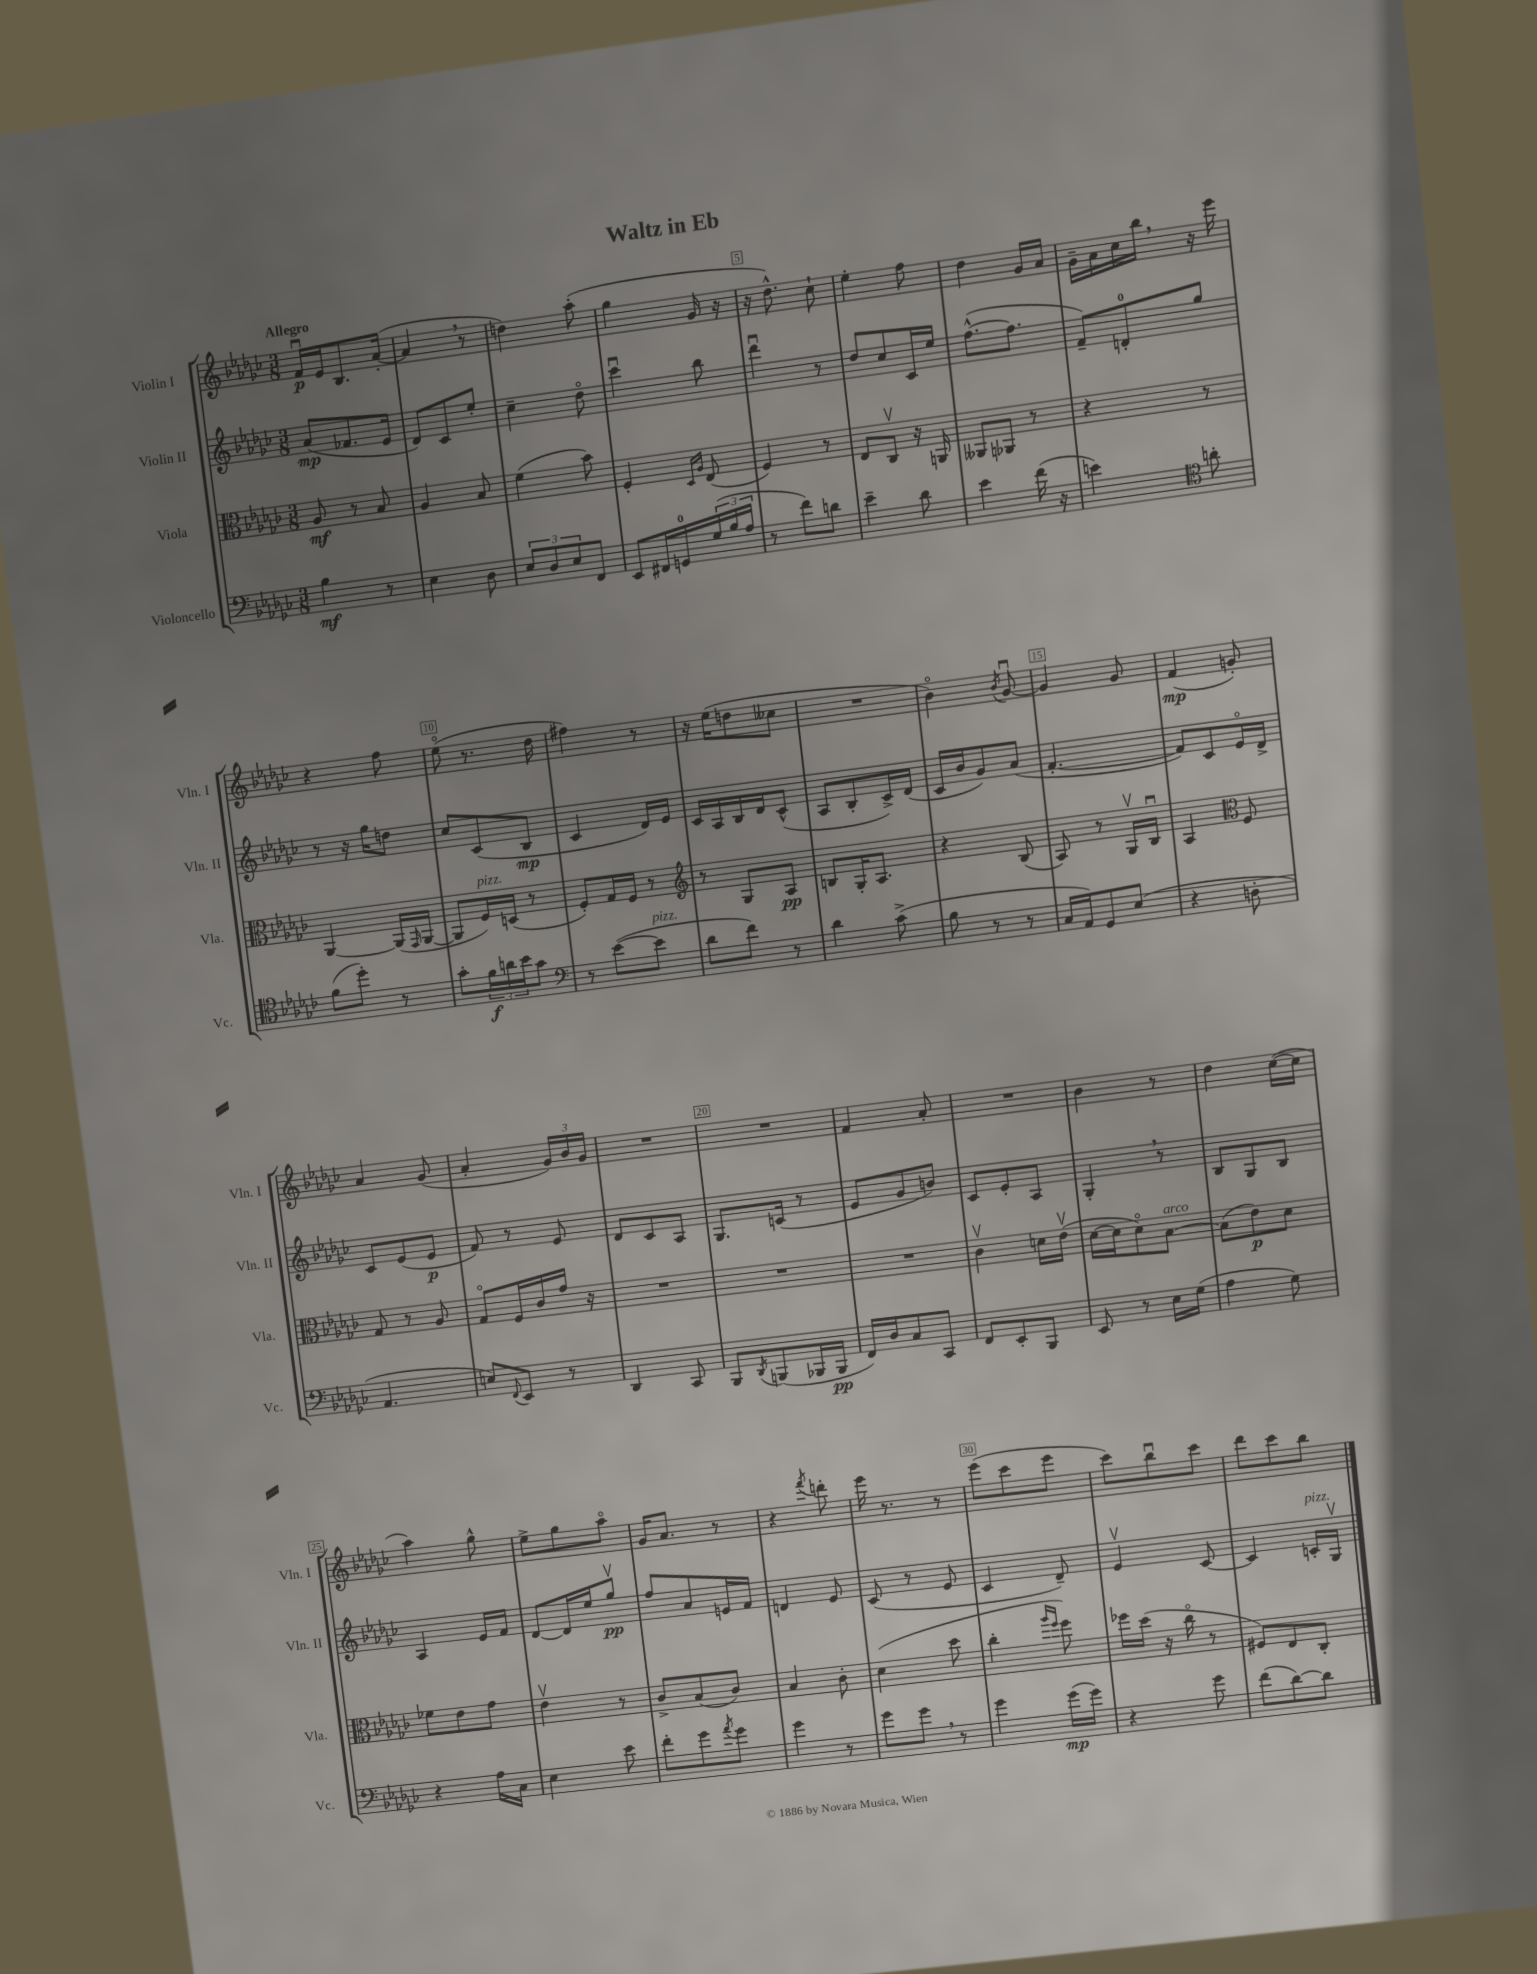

**kern	**dynam	**kern	**dynam	**kern	**dynam	**kern	**dynam
*part4	*part4	*part3	*part3	*part2	*part2	*part1	*part1
*staff4	*staff4	*staff3	*staff3	*staff2	*staff2	*staff1	*staff1
*I"Violoncello	*	*I"Viola	*	*I"Violin II	*	*I"Violin I	*
*I'Vc.	*	*I'Vla.	*	*I'Vln. II	*	*I'Vln. I	*
*clefF4	*	*clefC3	*	*clefG2	*	*clefG2	*
*k[b-e-a-d-g-c-]	*	*k[b-e-a-d-g-c-]	*	*k[b-e-a-d-g-c-]	*	*k[b-e-a-d-g-c-]	*
*M3/8	*	*M3/8	*	*M3/8	*	*M3/8	*
=1	=1	=1	=1	=1	=1	=1	=1
!	!	!	!	!	!	!LO:TX:a:B:t=Allegro	!
4B-\	mf	8A-/	mf	(8a-/L	mp	16fu/LL	p
.	.	.	.	.	.	16e-/J	.
.	.	8r	.	8.f-X/	.	8.B-/	.
8r	.	8B-/	.	.	.	.	.
.	.	.	.	16e-/Jk	.	([16a-'/Jk	.
=2	=2	=2	=2	=2	=2	=2	=2
4E-\	.	4A-/	.	8d-/L)	.	4a-,/]	.
.	.	.	.	8c-/	.	.	.
8D-\	.	8B-/	.	8ee-'/J	.	8r	.
=3	=3	=3	=3	=3	=3	=3	=3
12E-/L	.	(4f\	.	4cc-~\	.	4ddn\)	.
12D-/	.	.	.	.	.	.	.
12E-/	.	.	.	.	.	.	.
8FF/J	.	8b-\)	.	8dd-\	.	(8aa-'\	.
=4	=4	=4	=4	=4	=4	=4	=4
8EE-/L	.	4F'/	.	4ccc-u\	.	4gg-\	.
16FF#X/L	.	.	.	.	.	.	.
16GGn/	.	.	.	.	.	.	.
.	.	16qqD-/LL	.	.	.	.	.
.	.	16qqA-/JJ	.	.	.	.	.
(24G-/	.	(8E-/	.	8bb-\	.	16g-/	.
24B-/	.	.	.	.	.	.	.
.	.	.	.	.	.	16r	.
24A-/JJ	.	.	.	.	.	.	.
=5	=5	=5	=5	=5	=5	=5	=5
8r	.	4F/)	.	4ddd-u\	.	16r	.
.	.	.	.	.	.	8.dd-^^\)	.
8f\L)	.	.	.	.	.	.	.
8dn\J	.	8r	.	8r	.	8cc-`\	.
=6	=6	=6	=6	=6	=6	=6	=6
4e-~\	.	8E-/L	.	8dd-/L	.	4ee-'\	.
.	.	8C-v/J	.	8cc-/	.	.	.
8d-\	.	16r	.	16c-/L	.	8ff\	.
.	.	16AAn/	.	16ee-/JJ	.	.	.
=7	=7	=7	=7	=7	=7	=7	=7
4e-\	.	8AA--X/L	.	([8.ff^^\L	.	4dd-\	.
.	.	8AA-X/J	.	.	.	.	.
.	.	.	.	8.ff\J]	.	.	.
(16f\	.	8r	.	.	.	16g-/LL	.
16r	.	.	.	.	.	16a-/JJ	.
=8	=8	=8	=8	=8	=8	=8	=8
4en\)	.	4r	.	8f~/L)	.	16g-~\LL	.
.	.	.	.	.	.	16a-\	.
.	.	.	.	8dn'/	.	16cc-\	.
.	.	.	.	.	.	16bb-,\JJ	.
*clefC4	*	*	*	*	*	*	*
8an'\	.	8r	.	8gg-/J	.	16r	.
.	.	.	.	.	.	16eee-\	.
!!LO:LB:g=z
=9	=9	=9	=9	=9	=9	=9	=9
(8f\L	.	[4AA-/	.	8r	.	4r	.
8dd-'\J)	.	.	.	16r	.	.	.
.	.	.	.	16gg-\KL	.	.	.
8r	.	(16AA-/LL]	.	8ddn\J	.	8ff\	.
.	.	16qqGG-/	.	.	.	.	.
.	.	[16AA-/JJ	.	.	.	.	.
=10	=10	=10	=10	=10	=10	=10	=10
8g-'\L	.	8AA-/L]	.	8cc-/L	.	(8ee-\	.
!	!	!LO:TX:a:i:t=pizz.	!	!	!	!	!
24f\L	f	16F/L)	.	(8c-/	.	8.r	.
24an\	.	.	.	.	.	.	.
.	.	(16Dn/JJ	.	.	.	.	.
24b-\J	.	.	.	.	.	.	.
8g-\J	.	8r	.	8B-/J	mp	.	.
.	.	.	.	.	.	16dd-\	.
=11	=11	=11	=11	=11	=11	=11	=11
*clefF4	*	*	*	*	*	*	*
8r	.	8F'/L)	.	4c-/	.	4ff#X\)	.
([8e-\L	.	16G-/L	.	.	.	.	.
.	.	16F/JJ	.	.	.	.	.
!LO:TX:a:i:t=pizz.	!	!	!	!	!	!	!
8e-\J]	.	8r	.	16d-/LL)	.	8r	.
.	.	.	.	16e-/JJ	.	.	.
=12	=12	=12	=12	=12	=12	=12	=12
*	*	*clefG2	*	*	*	*	*
8d-\L	.	8r	.	16c-/LL	.	16r	.
.	.	.	.	16A-/	.	(16ee-\KL	.
8f\J)	.	8G-/L	.	16B-/	.	8ddn\	.
.	.	.	.	16d-/J	.	.	.
8r	.	8A-/J	pp	(8c-^^/J	.	8cc--X\J	.
=13	=13	=13	=13	=13	=13	=13	=13
4d-\	.	8Bn/L	.	8A-/L	.	4.r	.
.	.	16G-'/K	.	8B-'/	.	.	.
.	.	8.A-/J	.	.	.	.	.
(8c-^\	.	.	.	16c-^/L)	.	.	.
.	.	.	.	(16d-/JJ	.	.	.
=14	=14	=14	=14	=14	=14	=14	=14
8B-\	.	4r	.	16c-/LL	.	4b-\)	.
.	.	.	.	16b-/J	.	.	.
8r	.	.	.	8g-/)	.	.	.
.	.	.	.	.	.	8qb-/	.
8r	.	(8B-/	.	(8a-/J	.	[8g-u/	.
=15	=15	=15	=15	=15	=15	=15	=15
16C-/LL	.	8A-/)	.	[4.f'/	.	4g-/]	.
16AA-/J)	.	.	.	.	.	.	.
8GG-/	.	8r	.	.	.	.	.
(8E-/J	.	16G-v/LL	.	.	.	8g-/	.
.	.	16B-u/JJ	.	.	.	.	.
=16	=16	=16	=16	=16	=16	=16	=16
4r	.	4A-/	.	8f/L])	.	(4f/	mp
.	.	.	.	8c-/	.	.	.
*	*	*clefC3	*	*	*	*	*
8Dn'\	.	8F/	.	16e-/L	.	8gn'/)	.
.	.	.	.	16d-^/JJ	.	.	.
!!LO:LB:g=z
=17	=17	=17	=17	=17	=17	=17	=17
4.AA-/	.	8G-/	.	8c-/L	.	4a-/	.
.	.	8r	.	(8e-/	.	.	.
.	.	8A-/	.	8e-/J	p	(8g-/	.
=18	=18	=18	=18	=18	=18	=18	=18
8En/L)	.	8G-/L	.	8f/)	.	4a-'/	.
8qqFF/	.	.	.	.	.	.	.
8EE-/J	.	16F/L	.	8r	.	.	.
.	.	16c-/	.	.	.	.	.
8r	.	16g-/JJ	.	8e-/	.	24g-/LL)	.
.	.	.	.	.	.	24b-/	.
.	.	16r	.	.	.	.	.
.	.	.	.	.	.	24g-/JJ	.
=19	=19	=19	=19	=19	=19	=19	=19
4DD-/	.	4.r	.	8d-/L	.	4.r	.
.	.	.	.	8c-/	.	.	.
8CC-/	.	.	.	8A-/J	.	.	.
=20	=20	=20	=20	=20	=20	=20	=20
8BBB-/L	.	4.r	.	8.G-/L	.	4.r	.
8qDD-/	.	.	.	.	.	.	.
(8BBBn/	.	.	.	.	.	.	.
.	.	.	.	(16cn/Jk	.	.	.
16BBB-X/L	.	.	.	8r	.	.	.
16BBB-/JJ	pp	.	.	.	.	.	.
=21	=21	=21	=21	=21	=21	=21	=21
16FF/LL)	.	4.r	.	8e-/L	.	4f/	.
16D-/J	.	.	.	.	.	.	.
8C-/	.	.	.	8g-/	.	.	.
8CC-/J	.	.	.	8bn/J)	.	8a-'/	.
=22	=22	=22	=22	=22	=22	=22	=22
8FF/L	.	4c-v\	.	8c-/L	.	4.r	.
8EE-'/	.	.	.	8e-'/	.	.	.
8BBB-/J	.	16dn\LL	.	8A-/J	.	.	.
.	.	(16e-v\JJ	.	.	.	.	.
=23	=23	=23	=23	=23	=23	=23	=23
8EE-/	.	[16d-\LL	.	4G-',/	.	4b-\	.
.	.	16d-\J]	.	.	.	.	.
8r	.	8d-\)	.	.	.	.	.
!	!	!LO:TX:a:i:t=arco	!	!	!	!	!
16E-\LL	.	[8B-\J	.	8r	.	8r	.
(16G-\JJ	.	.	.	.	.	.	.
=24	=24	=24	=24	=24	=24	=24	=24
4A-\	.	(8B-\L]	.	8B-/L	.	4dd-\	.
.	.	8e-\)	p	8G-/	.	.	.
8G-\)	.	8d-\J	.	8B-/J	.	([16cc-\LL	.
.	.	.	.	.	.	16cc-\JJ]	.
!!LO:LB:g=z
=25	=25	=25	=25	=25	=25	=25	=25
4r	.	8f-X\L	.	4A-/	.	4aa-\)	.
.	.	8e-\	.	.	.	.	.
16A-\LL	.	8g-\J	.	16e-/LL	.	8gg-^^\	.
16C-\JJ	.	.	.	16f/JJ	.	.	.
=26	=26	=26	=26	=26	=26	=26	=26
4E-\	.	4e-v\	.	[8d-/L	.	8ee-^\L	.
.	.	.	.	16d-/L]	.	8gg-\	.
.	.	.	.	16ee-/J	.	.	.
8e-\	.	8r	.	8gg-v/J	pp	8aa-\J	.
=27	=27	=27	=27	=27	=27	=27	=27
8f'\L	.	8c-^/L	.	8ff/L	.	16g-/KL	.
.	.	.	.	.	.	8.a-/J	.
8g-\	.	(8B-/	.	8a-/	.	.	.
8qa-/	.	.	.	.	.	.	.
8g-\J	.	8c-/J)	.	16en/L	.	8r	.
.	.	.	.	16f/JJ	.	.	.
=28	=28	=28	=28	=28	=28	=28	=28
4g-\	.	4B-/	.	4dn/	.	4r	.
.	.	.	.	.	.	8qfff/	.
8r	.	8c-'\	.	8e-/	.	8dddn'\	.
=29	=29	=29	=29	=29	=29	=29	=29
8g-\L	.	(4d-\	.	(8c-/	.	16eee-\	.
.	.	.	.	.	.	8.r	.
8g-,\J	.	.	.	8r	.	.	.
8r	.	8dd-\	.	8e-/	.	8r	.
=30	=30	=30	=30	=30	=30	=30	=30
4g-\	.	4cc-'\	.	4c-/	.	(8eee-\L	.
.	.	.	.	.	.	8ccc-\	.
.	.	16qqaa-/LL	.	.	.	.	.
.	.	16qqff/JJ	.	.	.	.	.
(16g-\LL	mp	8ff\)	.	8d-~/)	.	8eee-\J	.
16g-\JJ)	.	.	.	.	.	.	.
=31	=31	=31	=31	=31	=31	=31	=31
4r	.	16ff-X\LL	.	4e-v/	.	8ccc-\L)	.
.	.	(16dd-\JJ	.	.	.	.	.
.	.	16r	.	.	.	8bb-u\	.
.	.	16cc-\	.	.	.	.	.
8g-\	.	8r	.	[8c-/	.	8ccc-\J	.
=32	=32	=32	=32	=32	=32	=32	=32
(8f\L	.	8F#X/L)	.	4c-/]	.	8ddd-\L	.
[8d-\)	.	8E-/	.	.	.	8ccc-\	.
!	!	!	!	!LO:TX:a:i:t=pizz.	!	!	!
8d-\J]	.	8C-'/J	.	16cn'/LL	.	8bb-\J	.
.	.	.	.	16G-v/JJ	.	.	.
==	==	==	==	==	==	==	==
*-	*-	*-	*-	*-	*-	*-	*-
